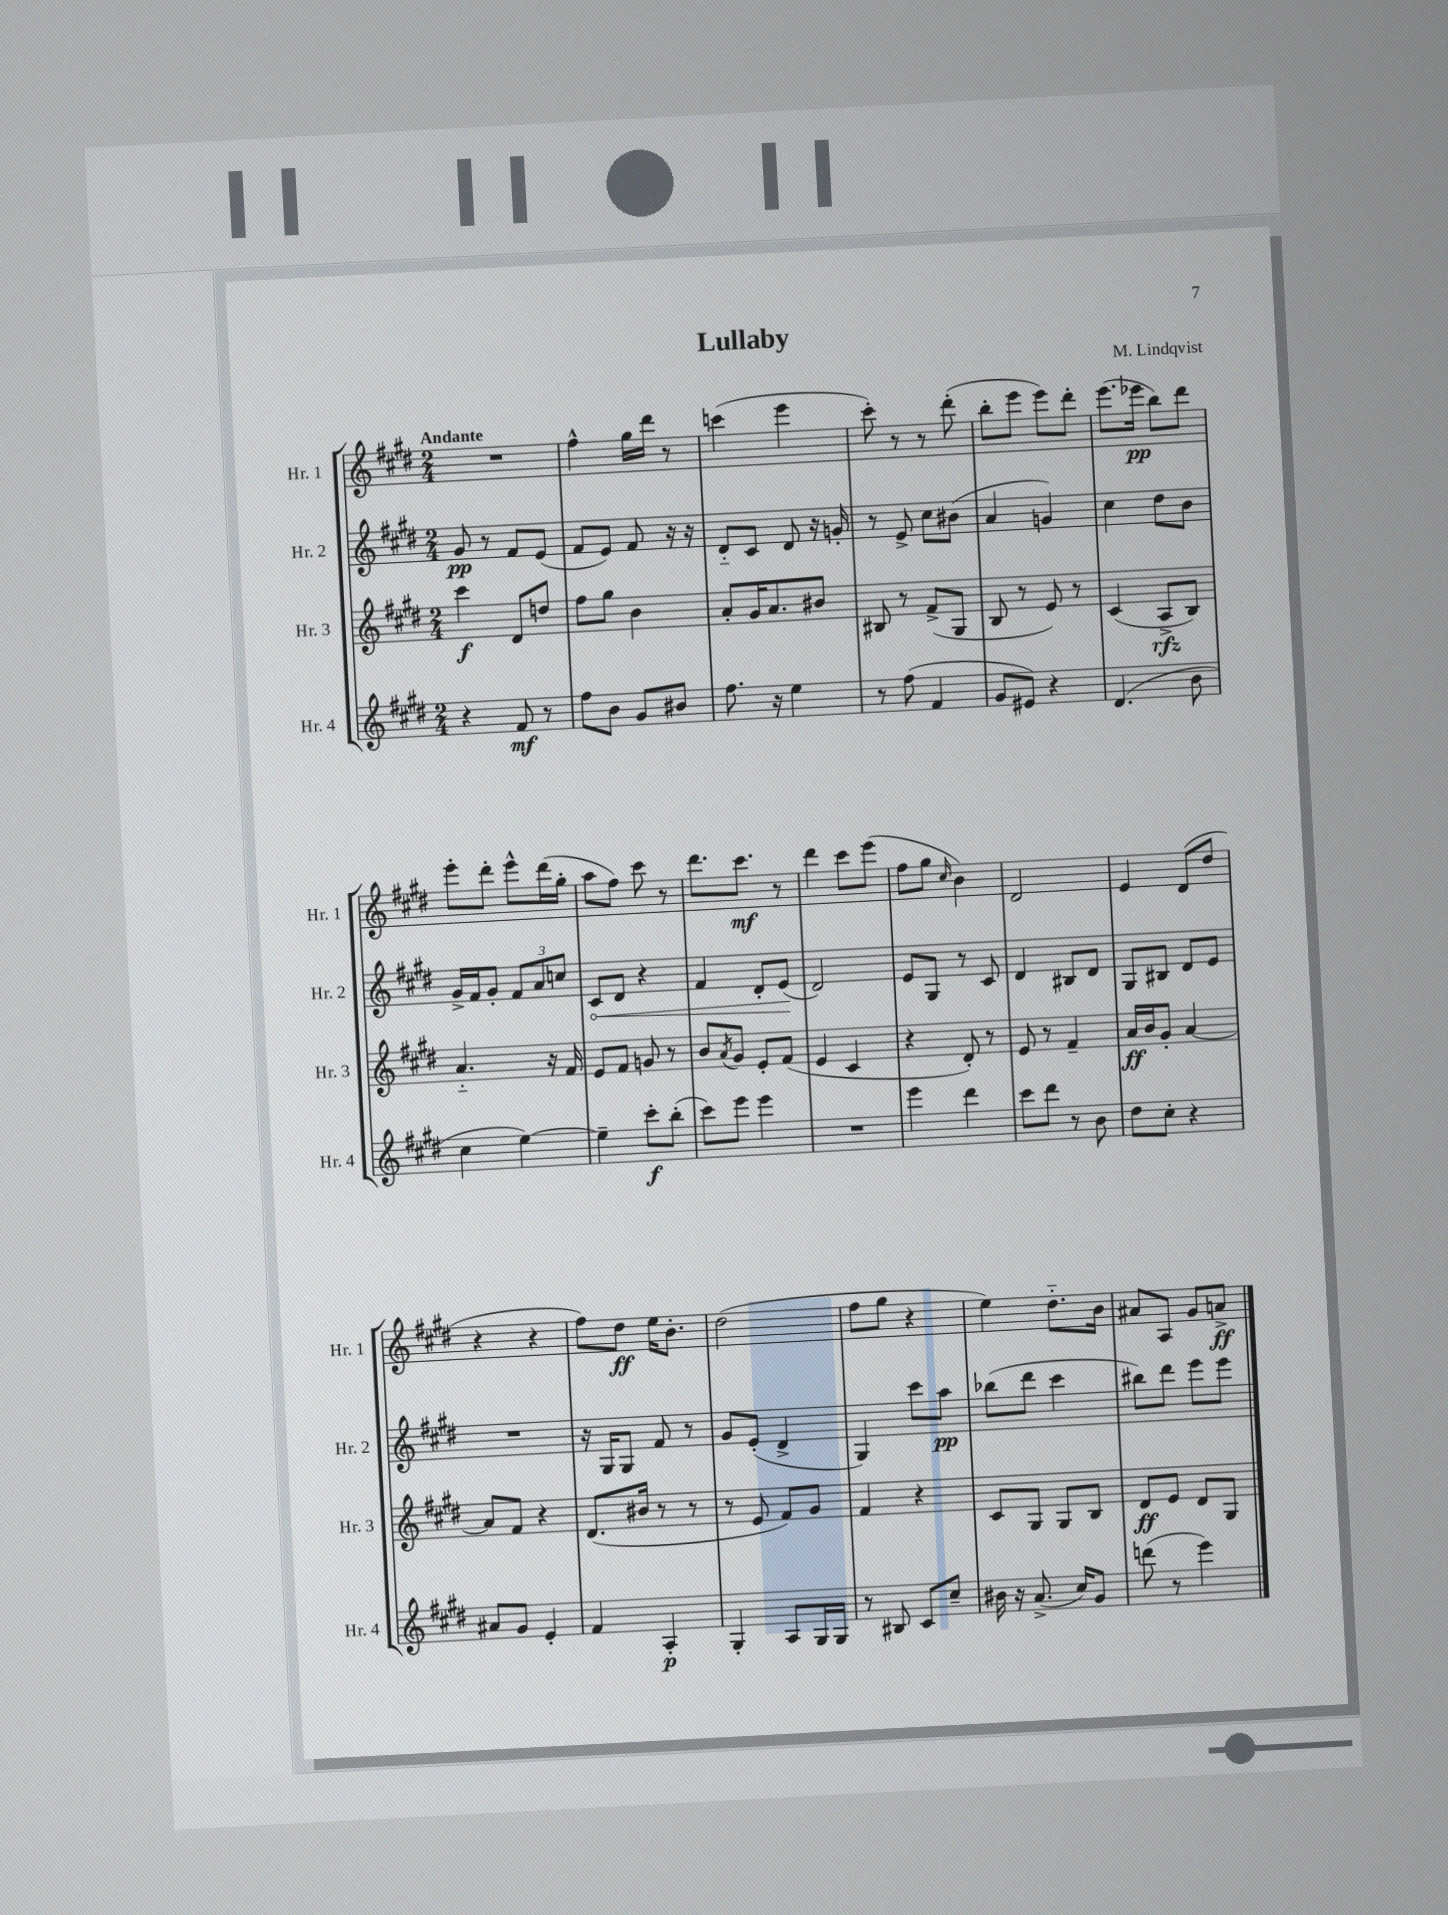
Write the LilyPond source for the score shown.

\header { title = "Lullaby" composer = "M. Lindqvist" }
<<
\new StaffGroup <<
\new Staff = "s0" \with { instrumentName = "Hr. 1" shortInstrumentName = "Hr. 1" } {
    \clef treble \key e \major \numericTimeSignature \time 2/4 \tempo "Andante"
    R2 |
    fis''4-^ gis''16 dis'''16 r8 |
    c'''4( e'''4 |
    cis'''8-.) r8 r8 dis'''8-.( |
    b''8-. e'''8 e'''8) dis'''8-. |
    e'''8.( ees'''16\pp b''8) dis'''8 |
    e'''8-. dis'''8-. e'''8-^ dis'''16( gis''16-. |
    a''8 fis''8) cis'''8 r8 |
    dis'''8. cis'''8.\mf r8 |
    dis'''4 cis'''8 e'''8( |
    fis''8 gis''8 \grace { cis''16 } b'4) |
    dis'2 |
    e'4 dis'8( dis''8 |
    r4 r4 |
    fis''8) dis''8\ff e''16 b'8.-. |
    dis''2( |
    fis''8 gis''8 r4 |
    e''4) dis''8.-_ b'16 |
    ais'8 a8 gis'8 a'8->\ff \bar "|." |
}
\new Staff = "s1" \with { instrumentName = "Hr. 2" shortInstrumentName = "Hr. 2" } {
    \clef treble \key e \major \numericTimeSignature \time 2/4
    gis'8\pp r8 fis'8 e'8( |
    fis'8 e'8) fis'8 r16 r16 |
    dis'8-_ cis'8 dis'8 r16 g'16-. |
    r8 e'8-> cis''8 bis'8( |
    a'4 g'4) |
    cis''4 dis''8 b'8 |
    gis'16-> fis'16 gis'8-. \tuplet 3/2 { fis'8 a'8 c''8 } |
    \once \override Hairpin.circled-tip = ##t cis'8\< dis'8 r4 |
    fis'4 dis'8-. e'8\!( |
    dis'2) |
    e'8 gis8 r8 cis'8 |
    dis'4 bis8 dis'8 |
    gis8 bis8 dis'8 e'8 |
    R2 |
    r16 gis16 gis8 fis'8 r8 |
    gis'8 e'8-.( dis'4-> |
    gis4) cis'''8 a''8\pp |
    bes''8( dis'''8 cis'''4 |
    bis''8) dis'''8 e'''8 e'''8 \bar "|." |
}
\new Staff = "s2" \with { instrumentName = "Hr. 3" shortInstrumentName = "Hr. 3" } {
    \clef treble \key e \major \numericTimeSignature \time 2/4
    cis'''4\f dis'8 d''8 |
    fis''8 gis''8 b'4 |
    a'8-. gis'16 a'8. bis'8 |
    bis8 r8 fis'8->( gis8 |
    b8 r8 e'8) r8 |
    cis'4( a8->\rfz b8) |
    a'4.-_ r16 fis'16 |
    e'8 fis'8 g'8 r8 |
    b'8 \acciaccatura { a'8 } gis'8 e'8-. fis'8( |
    e'4 cis'4 |
    r4 dis'8-.) r8 |
    e'8 r8 fis'4-- |
    a'16\ff b'16 gis'8-. a'4~ |
    a'8 fis'8 r4 |
    dis'8.( bis'16 r8 r8 |
    r8 e'8 fis'8) gis'8 |
    fis'4 r4 |
    cis'8 gis8 gis8 b8 |
    dis'8\ff e'8 dis'8 gis8 \bar "|." |
}
\new Staff = "s3" \with { instrumentName = "Hr. 4" shortInstrumentName = "Hr. 4" } {
    \clef treble \key e \major \numericTimeSignature \time 2/4
    r4 fis'8\mf r8 |
    fis''8 b'8 gis'8 bis'8 |
    fis''8. r16 e''4 |
    r8 fis''8( fis'4 |
    gis'8 eis'8) r4 |
    dis'4.( b'8 |
    cis''4 e''4~) |
    e''4-- cis'''8-.\f b''8-.( |
    cis'''8) e'''8 e'''4 |
    R2 |
    e'''4 dis'''4 |
    cis'''8 dis'''8 r8 b'8 |
    dis''8 cis''8-. r4 |
    ais'8 gis'8 e'4-. |
    fis'4 a4-.\p |
    gis4-. a8 gis16 gis16 |
    r8 bis8 cis'8 cis''8-- |
    bis'16 r16 a'8.->( cis''16) gis'8 |
    d'''8( r8 e'''4) \bar "|." |
}
>>
>>
\layout { \context { \Score \remove "Bar_number_engraver" } }
